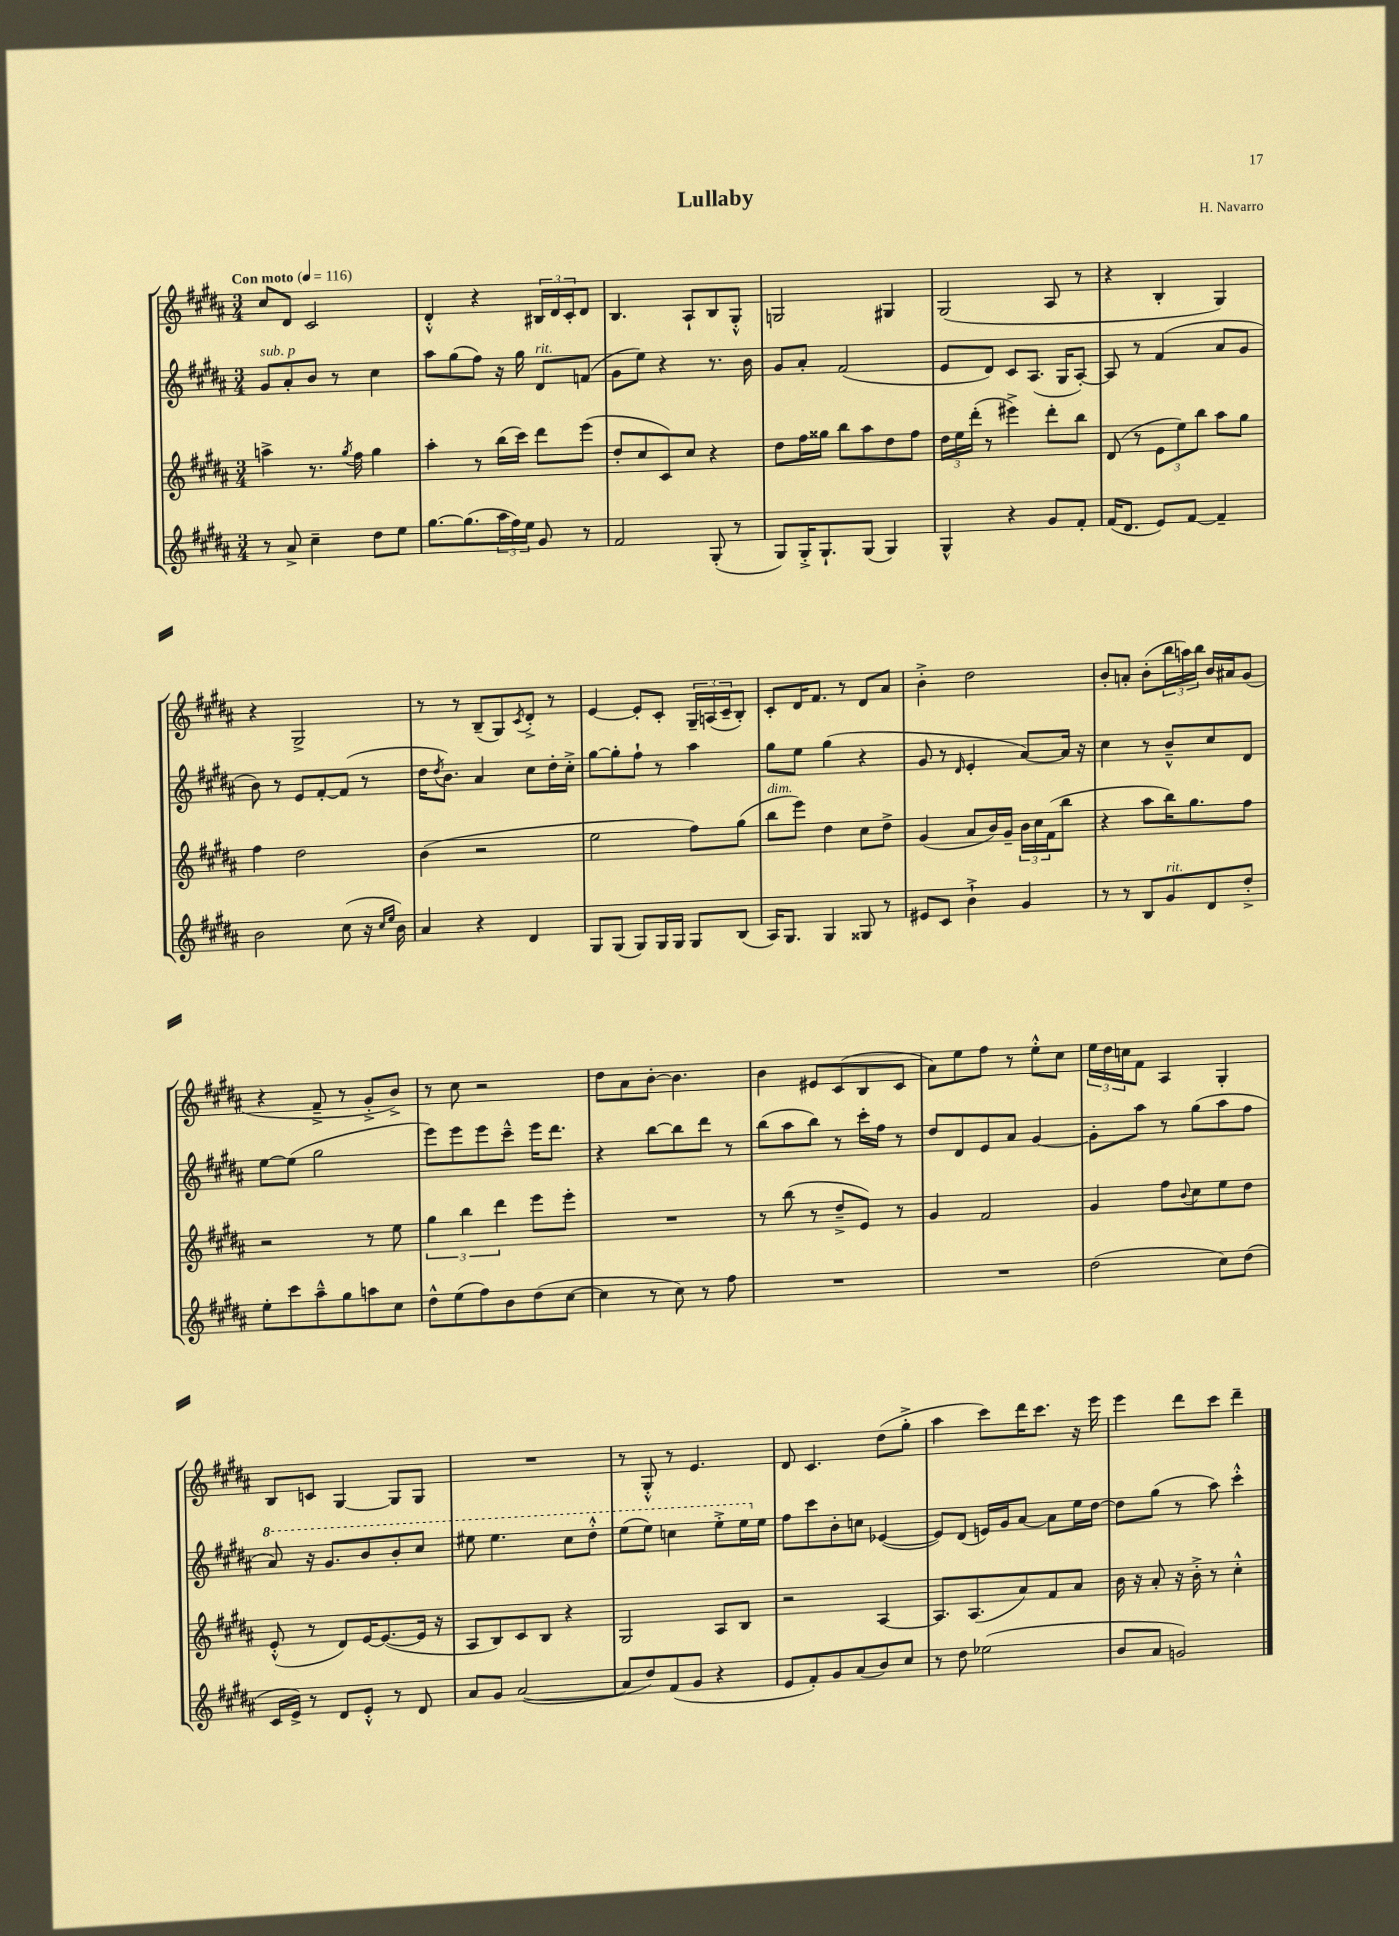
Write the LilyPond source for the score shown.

\header { title = "Lullaby" composer = "H. Navarro" }
<<
\new StaffGroup <<
\new Staff = "s0" {
    \clef treble \key b \major \numericTimeSignature \time 3/4 \tempo "Con moto" 4 = 116
    cis''8 dis'8 cis'2 |
    dis'4-.-^ r4 \tuplet 3/2 { bis16 dis'16 cis'16-. } dis'8 |
    b4. ais8-! b8 gis8-.-^ |
    g2 gis4 |
    gis2( ais8 r8 |
    r4 b4-. gis4) |
    r4 gis2-> |
    r8 r8 b8--( gis8) \acciaccatura { cis'8 } dis'8-.-> r8 |
    e'4~ e'8-. cis'8-. \tuplet 3/2 { gis16-- a16( cis'16-- } b8-.) |
    cis'8-. dis'16 fis'8. r8 dis'8 ais'8 |
    b'4-.-> dis''2 |
    b'8-. a'8-. b'8-.( \tuplet 3/2 { b''16 a''16) b''16 } b'16 ais'16 gis'8( |
    r4 fis'8---> r8 gis'8-.-> b'8->) |
    r8 cis''8 r2 |
    dis''8 ais'8 b'8~-. b'4. |
    b'4 eis'8 cis'8( b8 cis'8 |
    ais'8) e''8 fis''8 r8 e''8-.-^ cis''8 |
    \tuplet 3/2 { e''16 dis''16 c''16 } fis'8 ais4 gis4-. |
    b8 c'8 gis4~ gis8 gis8 |
    R2. |
    r8 gis8-.-^ r8 e'4. |
    dis'8 cis'4. dis''8( gis''8-.-> |
    ais''4 cis'''8) dis'''16 cis'''8. r16 e'''16 |
    e'''4 dis'''8 cis'''8 dis'''4-- \bar "|." |
}
\new Staff = "s1" {
    \clef treble \key b \major \numericTimeSignature \time 3/4
    gis'8^\markup { \italic "sub. p" } ais'8-. b'8 r8 cis''4 |
    ais''8 gis''8( fis''8) r16 gis''16 dis'8^\markup { \italic "rit." } f'8( |
    gis'8 e''8) r4 r8. b'16 |
    gis'8 ais'8-. fis'2( |
    e'8 dis'8) cis'8 ais8.( gis16 ais8~-.) |
    ais8 r8 fis'4( ais'8 gis'8 |
    b'8) r8 e'8 fis'8~-. fis'8( r8 |
    dis''16 \acciaccatura { dis''8 } b'8.) ais'4 cis''8 dis''16-. cis''16-.-> |
    gis''8~ gis''8-. fis''8-! r8 ais''4 |
    gis''8 e''8 gis''4( r4 |
    gis'8 r8 \grace { dis'16 } e'4-. ais'8~) ais'16 r16 |
    cis''4 r8 b'8---^ cis''8 dis'8 |
    e''8~ e''8( gis''2 |
    e'''8) e'''8 e'''8 cis'''8---^ e'''16 dis'''8. |
    r4 b''8~ b''8 dis'''8 r8 |
    b''8( ais''8 b''8) r8 cis'''16-. fis''16 r8 |
    dis''8 dis'8 e'8 ais'8 gis'4~ |
    gis'8-. ais''8 r8 gis''8( ais''8 fis''8 |
    \ottava #1 ais''8) r16 gis''8. b''8 b''8-. cis'''8 |
    eis'''8 eis'''4. cis'''8 dis'''8-.-^ |
    e'''8( e'''8) c'''4 e'''8-.-> e'''16 \ottava #0 e''16 |
    fis''8 cis'''8 b'8-. c''8 ees'4~( |
    ees'8) dis'8( e'16) gis'16 ais'8~ ais'8 e''16 dis''16~ |
    dis''8 gis''8( r8 ais''8) cis'''4-.-^ \bar "|." |
}
\new Staff = "s2" {
    \clef treble \key b \major \numericTimeSignature \time 3/4
    a''4-> r8. \acciaccatura { gis''8 } fis''16 gis''4 |
    ais''4-. r8 b''16( cis'''16) dis'''8 e'''8( |
    dis''8-. cis''8 cis'8) cis''8 r4 |
    dis''8 fis''16 gisis''16 b''8 ais''8 dis''8 fis''8 |
    \tuplet 3/2 { dis''16 e''16 dis'''16-.( } r8 eis'''4->) dis'''8-. b''8 |
    dis'8( r8 \tuplet 3/2 { e'8 e''8) b''8 } ais''8 gis''8 |
    fis''4 dis''2 |
    b'4( r2 |
    e''2 fis''8) gis''8( |
    b''8^\markup { \italic "dim." } e'''8) dis''4 cis''8 dis''8-> |
    gis'4( ais'8 b'16) gis'16-- \tuplet 3/2 { b'16 cis''16 fis'16( } b''8 |
    r4 ais''8 b''16) gis''8. fis''8 |
    r2 r8 e''8 |
    \tuplet 3/2 { gis''4 b''4 dis'''4 } e'''8 e'''8-. |
    R2. |
    r8 b''8( r8 dis''8---> e'8) r8 |
    gis'4 fis'2 |
    gis'4 fis''8 \appoggiatura { b'8 } cis''8 e''8 dis''8 |
    e'8-.-^( r8 dis'8) e'16~ e'8.~( e'16 r16 |
    ais8 b8) cis'8 b8 r4 |
    gis2 ais8 b8 |
    r2 ais4~ |
    ais8. ais8.( ais'8) fis'8 ais'8 |
    b'16 r16 ais'8-. r16 b'16-.-> r8 cis''4-.-^ \bar "|." |
}
\new Staff = "s3" {
    \clef treble \key b \major \numericTimeSignature \time 3/4
    r8 ais'8-> cis''4-- dis''8 e''8 |
    gis''8.~ gis''8.( \tuplet 3/2 { ais''16 fis''16) e''16 } gis'8 r8 |
    fis'2 gis8-.( r8 |
    gis8) gis16-.-> gis8.-! gis8( gis4) |
    gis4-^ r4 gis'8 fis'8-. |
    fis'16( dis'8. e'8) fis'8~ fis'4-- |
    b'2 cis''8( r16 \grace { cis''16 e''16 } b'16) |
    ais'4 r4 dis'4 |
    gis8 gis8( gis8) gis16 gis16 gis8 b8( |
    ais16) gis8. gis4 gisis8 r8 |
    eis'8 cis'8 b'4-!-> gis'4 |
    r8 r8 b8 gis'8^\markup { \italic "rit." } dis'8 dis''8-.-> |
    e''8-. cis'''8 ais''8---^ gis''8 a''8 cis''8 |
    dis''8-^ e''8( fis''8) b'8 dis''8( cis''8~ |
    cis''4 r8 cis''8) r8 fis''8 |
    R2. |
    R2. |
    dis''2( cis''8) dis''8( |
    cis'16 e'16->) r8 dis'8 e'8-.-^ r8 dis'8 |
    ais'8 gis'8 ais'2~( |
    ais'8 dis''8) fis'8( gis'8 r4 |
    e'8 fis'8-.) gis'8 ais'8( b'8) cis''8 |
    r8 dis''8 ees''2( |
    b'8 ais'8 g'2) \bar "|." |
}
>>
>>
\layout { \context { \Score \remove "Bar_number_engraver" } }
